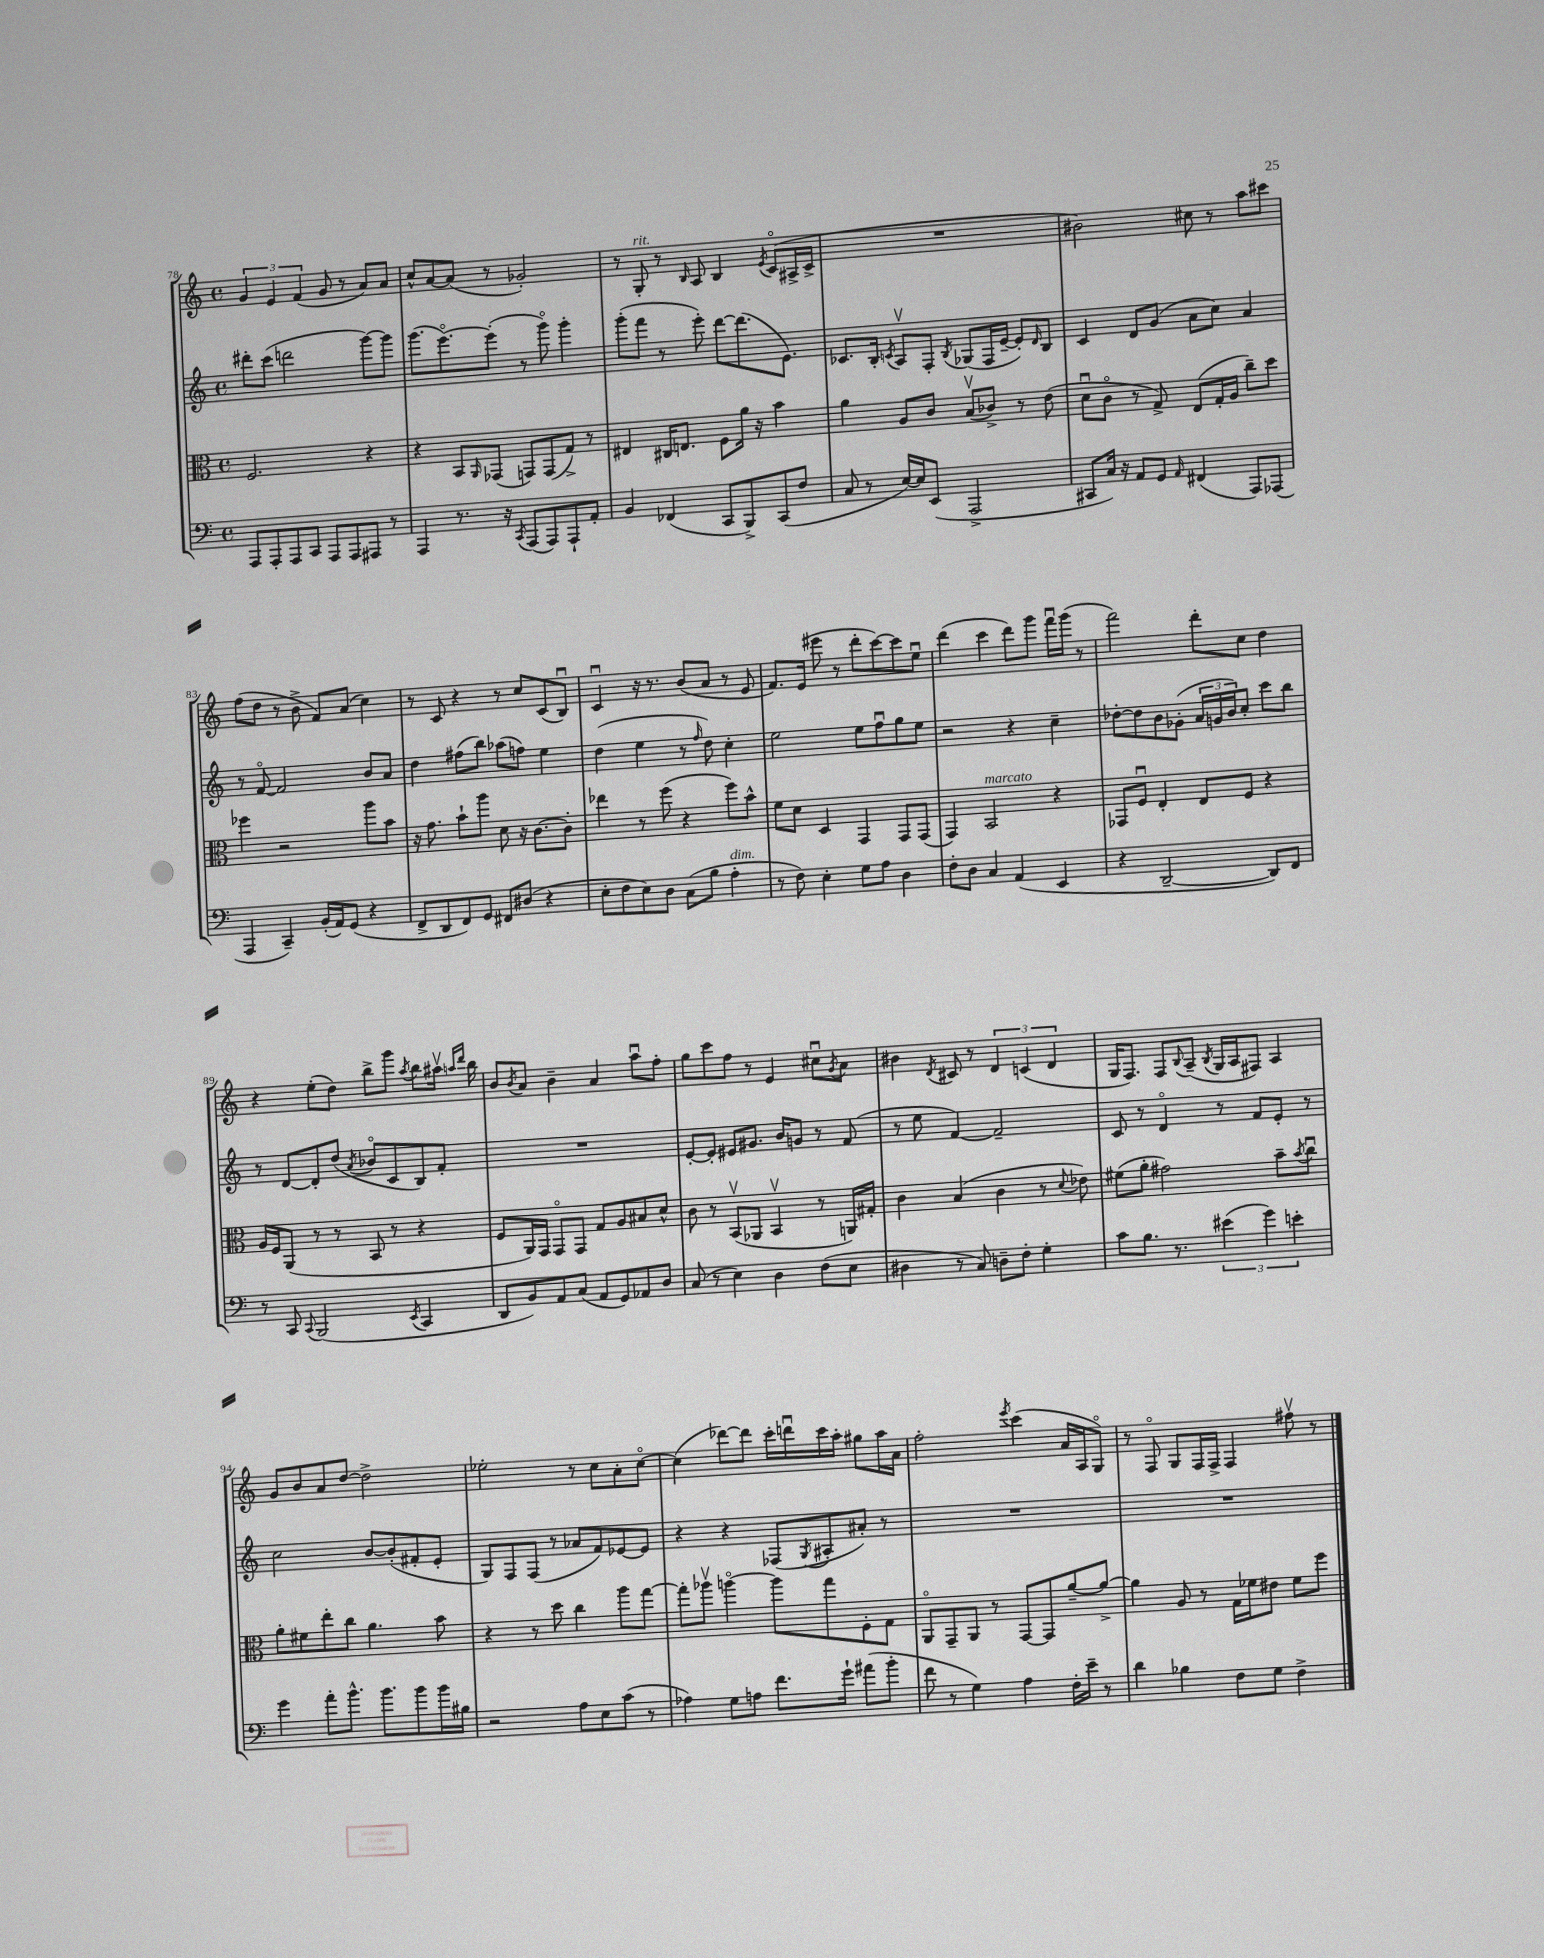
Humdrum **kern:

**kern	**kern	**kern	**kern
*part4	*part3	*part2	*part1
*staff4	*staff3	*staff2	*staff1
*clefF4	*clefC3	*clefG2	*clefG2
*k[]	*k[]	*k[]	*k[]
*M4/4	*M4/4	*M4/4	*M4/4
*met(c)	*met(c)	*met(c)	*met(c)
=78	=78	=78	=78
8AAA/L	2.F/	8ddd#X'\L	6g/
8AAA'/	.	(8ccc\J	.
.	.	.	6e/
8AAA/	.	2dddn\	.
.	.	.	(6f/
8CC/J	.	.	.
8AAA/L	.	.	8g/
8AAA/	.	.	8r
8AAA#X/J	4r	[8ggg\L)	8a/L)
8r	.	8ggg\J]	8a/J
=79	=79	=79	=79
4AAA/	4r	(8.ggg\L	8cc^^/L
.	.	.	[8a/
.	.	[8.eee\)	.
8.r	8BB/L	.	(8a/J]
.	16qqAA/	.	.
.	(8GG-X/J	(8eee'\J]	8r
16r	.	.	.
8qCC/	.	.	.
(8AAA/L	8GGn/L)	8r	2g-X'/)
8AAA/)	(8GG/	8ggg\)	.
8AAA`/	8G^/J)	4ggg'\	.
8AA'/J	8r	.	.
=80	=80	=80	=80
4BB/	4E#X/	(8ggg'\L	8r
!	!	!	!LO:TX:a:i:t=rit.
.	.	8fff\J	8G'/
(4FF-X/	16C#X/KL	8r	8r
.	8.En/J	.	.
.	.	.	16qqB/
.	.	8eee'\)	8A/
8CC/L	8F\L	[8ddd\L	4B/
8BBB^/)	16a\Jk	(8.ddd\]	.
.	16r	.	.
.	.	.	8qe/
(8CC/	4b\	.	(8c/L
.	.	8.e\J)	.
8F/J	.	.	16A#X^/L
.	.	.	16c^/JJ
=81	=81	=81	=81
8C/	4a\	8.c-X/L	1r
8r	.	.	.
.	.	16B'/Jk	.
.	.	8qcn/	.
[16E/LL)	8A/L	8Av/L	.
16E/J]	.	.	.
(8EE/J	8c/J	8F'/J	.
.	.	8qB/	.
2AAA^/	(8Bv/L	(8G-X/L	.
.	8c-X^/J)	16F/L	.
.	.	[16e~/JJ	.
.	8r	8e'/L])	.
.	.	16qqd/	.
.	(8e\	8B/J	.
=82	=82	=82	=82
8CC#X/L	8du\L	4c/	2b#X\)
16C/Jk)	8c\J	.	.
16r	.	.	.
8AA/L	8r	8d/L	.
8GG/J	8G^/)	(8g/J	.
16qqAA/	.	.	.
(4FF#X/	(8E/L	8a\L	8cc#X\
.	16G'/L	8cc\J)	8r
.	16A/JJ	.	.
8AAA/L)	8cc~\L)	4a/	8aa\L
(8AAA-X/J	8dd\J	.	8ccc#X\J
!!LO:LB:g=z
=83	=83	=83	=83
4AAA/	4ff-X\	8r	(8ff\L
.	.	[8f/	8dd\J
4CC~/)	2r	2f/]	8r
.	.	.	8b^\
(16BB'/LL	.	.	8f/L)
16AA/J)	.	.	.
(8GG/J	.	.	(8a/J
4r	8aa\L	8b/L	4cc\)
.	8b\J	8a/J	.
=84	=84	=84	=84
8FF^/L	16r	4dd\	8r
.	8.g\	.	.
8DD/	.	.	8c/
8FF/)	8b`\L	(8ff#X\L	4r
8GG/J	8aa\J	8bb\J)	.
8FF#X/L	8d\	(8aa-X\L	8r
(8D#X/J	16r	8ffn\J)	8cc/L
.	[8.c\L	.	.
4r	.	4ee\	(8c/
.	8c'\J]	.	8Bu/J)
=85	=85	=85	=85
8E'\L	4ee-X\	(4dd\	4cu/
8F\	.	.	.
8E\)	8r	4ee\	16r
.	.	.	8.r
8D\J	(8ff\	.	.
(8C\L	4r	8r	(8b/L
.	.	16qqff/	.
8B\J	.	8dd\)	8a/J
!LO:TX:a:i:t=dim.	!	!	!
4A'\	8ff\L)	4cc'\	8r
.	8b^^\J	.	8e/
=86	=86	=86	=86
8r	8f\L	2ee\	8.f/L)
8F\)	8d\J	.	.
.	.	.	(16e/Jk
4E'\	4D/	.	8eee#X\
.	.	.	8r
8G\L	4GG/	8ee\L	8ddd'\L
8A\J	.	8ffu\	[8ccc\)
4D\	8GG/L	8gg\	8ccc\]
.	(8GG/J	8ee\J	8eeu\J
=87	=87	=87	=87
8F'\L	4GG/)	2r	(4ddd\
8D\J	.	.	.
!	!LO:TX:a:i:t=marcato	!	!
4C/	2BB/	.	4ccc\
(4AA/	.	4r	8ddd\L)
.	.	.	8ggg\J
4EE/	4r	4cc~\	16fffu\LL
.	.	.	(16ggg\JJ
.	.	.	8r
=88	=88	=88	=88
4r	8GG-X/L	[8dd-X'\L	2fff\)
.	8Fu/J	8dd-\]	.
[2DD~/	4E'/	8b\	.
.	.	(8g-X'\J	.
.	8E/L	24a/LL	8ddd'\L
.	.	24gn/	.
.	.	24b/J)	.
.	8F/J	8cc'/J	8cc\J
8DD/L])	4r	8ccc\L	4dd\
8FF/J	.	8bb\J	.
!!LO:LB:g=z
=89	=89	=89	=89
8r	16A/LL	8r	4r
.	16F/J	.	.
8CC/	(8AA/J	[8d/L	.
8qqCC/	.	.	.
(2BBB/	8r	8d'/]	(8ee'\L
.	8r	(8dd/J	8dd\J)
.	.	8qa/	.
.	8BB/	8b-X/L	8bb^\L
.	8r	8c/	8ggg\J
8qEE/	.	.	8qaa/
4CC/	4r	8B/)	8bb\L
.	.	8f'/J	16aa#Xv\Jk
.	.	.	16qqaan/LL
.	.	.	16qqddd/JJ
.	.	.	16bb\
=90	=90	=90	=90
8DD/L	8F/L	1r	8b/L
.	.	.	8qb/
8BB/)	16AA/L)	.	8a/J
.	16GG/JJ	.	.
8AA/	8GG/L	.	4b~\
(8C/J	8GG/J	.	.
8AA/L	8G/L	.	4a/
8GG/)	8A/	.	.
8AA-X/	8B#X/	.	8aau\L
8D/J	8d^^/J	.	8ff'\J
=91	=91	=91	=91
(8C/	8c\	[8e'/L	8gg\L
8r	8r	8e'/J]	8ccc\
4E\)	(8BBv/L	8e#X/L	8ff\J
.	8AA-X/J	8.g#X/J	8r
4D\	4BBv/	.	4e/
.	.	16b/KL	.
.	.	8gn/J	.
(8F\L	8r	8r	8cc#Xu\L
.	.	.	8qg/
8E\J	16AAn/LL)	(8f/	8a\J
.	16G#X'/JJ	.	.
=92	=92	=92	=92
4D#X\	4c\	8r	4b#X\
.	.	8ee\	.
.	.	.	8qd/
8r	(4B/	[4f/)	8c#X/
8C/)	.	.	8r
8Dn~\L	4c\	2f~/]	6d/
8F'\J	.	.	.
.	.	.	(6cn/
4G'\	8r	.	.
.	.	.	6d/
.	8qqd/	.	.
.	8e-X\)	.	.
=93	=93	=93	=93
8c\L	(8f#X\L	8c/	16G/KL
.	.	.	8.F/J)
8.B\J	8a'\J	8r	.
.	2g#X\)	4d/	8F/L
8.r	.	.	.
.	.	.	8qqB/
.	.	.	(8A~/J
.	.	.	8qB/
(6e#X\	.	8r	16G/LL
.	.	.	16A/J
.	.	8f/L	8F#X/J)
6g\)	.	.	.
.	8b~\L	8e'/J	4A/
6en'\	.	.	.
.	8qb/	.	.
.	8ccu\J	8r	.
!!LO:LB:g=z
=94	=94	=94	=94
4g\	8a'\L	2cc\	8g/L
.	8f#X\	.	8b/
8a'\L	8ee'\	.	8a/
8.b^^\J	8cc\J	.	[8dd/J
.	4.a\	[8b/L	2dd^\]
8.b\L	.	.	.
.	.	(8b'/]	.
8b\	.	8f#X'/	.
16b\L	8b\	8e'/J	.
16B#X\JJ	.	.	.
=95	=95	=95	=95
2r	4r	8G/L)	2ee-X'\
.	.	8F/	.
.	8r	(8F/J	.
.	8dd\	8r	.
8A\L	4cc\	8a-X/L	8r
8E\	.	8f/)	8cc\L
(8c\J	8aa\L	[8e-X/	8a'\
8r	[8gg\J	8e-/J]	[8cc\J
=96	=96	=96	=96
4A-X\)	8gg'\L]	4r	(4cc\]
.	8aa-Xv\J	.	.
8G\L	[4aan\	4r	[8ddd-X\L)
8An\J	.	.	8ddd-\J]
8.f\L	8aa\L]	(8F-X/L	16ccc'\LL
.	.	.	16dddnu\
.	.	8qG/	.
.	8gg\	8A#X'/	16ccc\
16g`\Jk	.	.	16aa'\JJ
(8a#X\L	8F'\	8a#X'/J)	8gg#X\L
8b'\J	8G\J	8r	16aa\L
.	.	.	16a\JJ
=97	=97	=97	=97
8f\	8AA/L	1r	2ff'\
8r	8GG~/	.	.
4G\)	8AA/J	.	.
.	8r	.	.
.	.	.	8qeee/
4A\	[8GG/L	.	(4ccc\
.	8GG/]	.	.
16F'\LL	[8a~/	.	16a/LL
16e~\JJ	.	.	16A/J
8r	8a^/J_	.	8G/J)
=98	=98	=98	=98
4d\	4a\]	1r	8r
.	.	.	8F/
4B-X\	8A/	.	8G/L
.	8r	.	16F/L
.	.	.	16F^/JJ
8F\L	16G\LL	.	4F/
.	16f-X\J	.	.
8G\J	8e#X\J	.	.
4F^\	8f-\L	.	8ff#Xv\
.	8ff\J	.	8r
==	==	==	==
*-	*-	*-	*-
